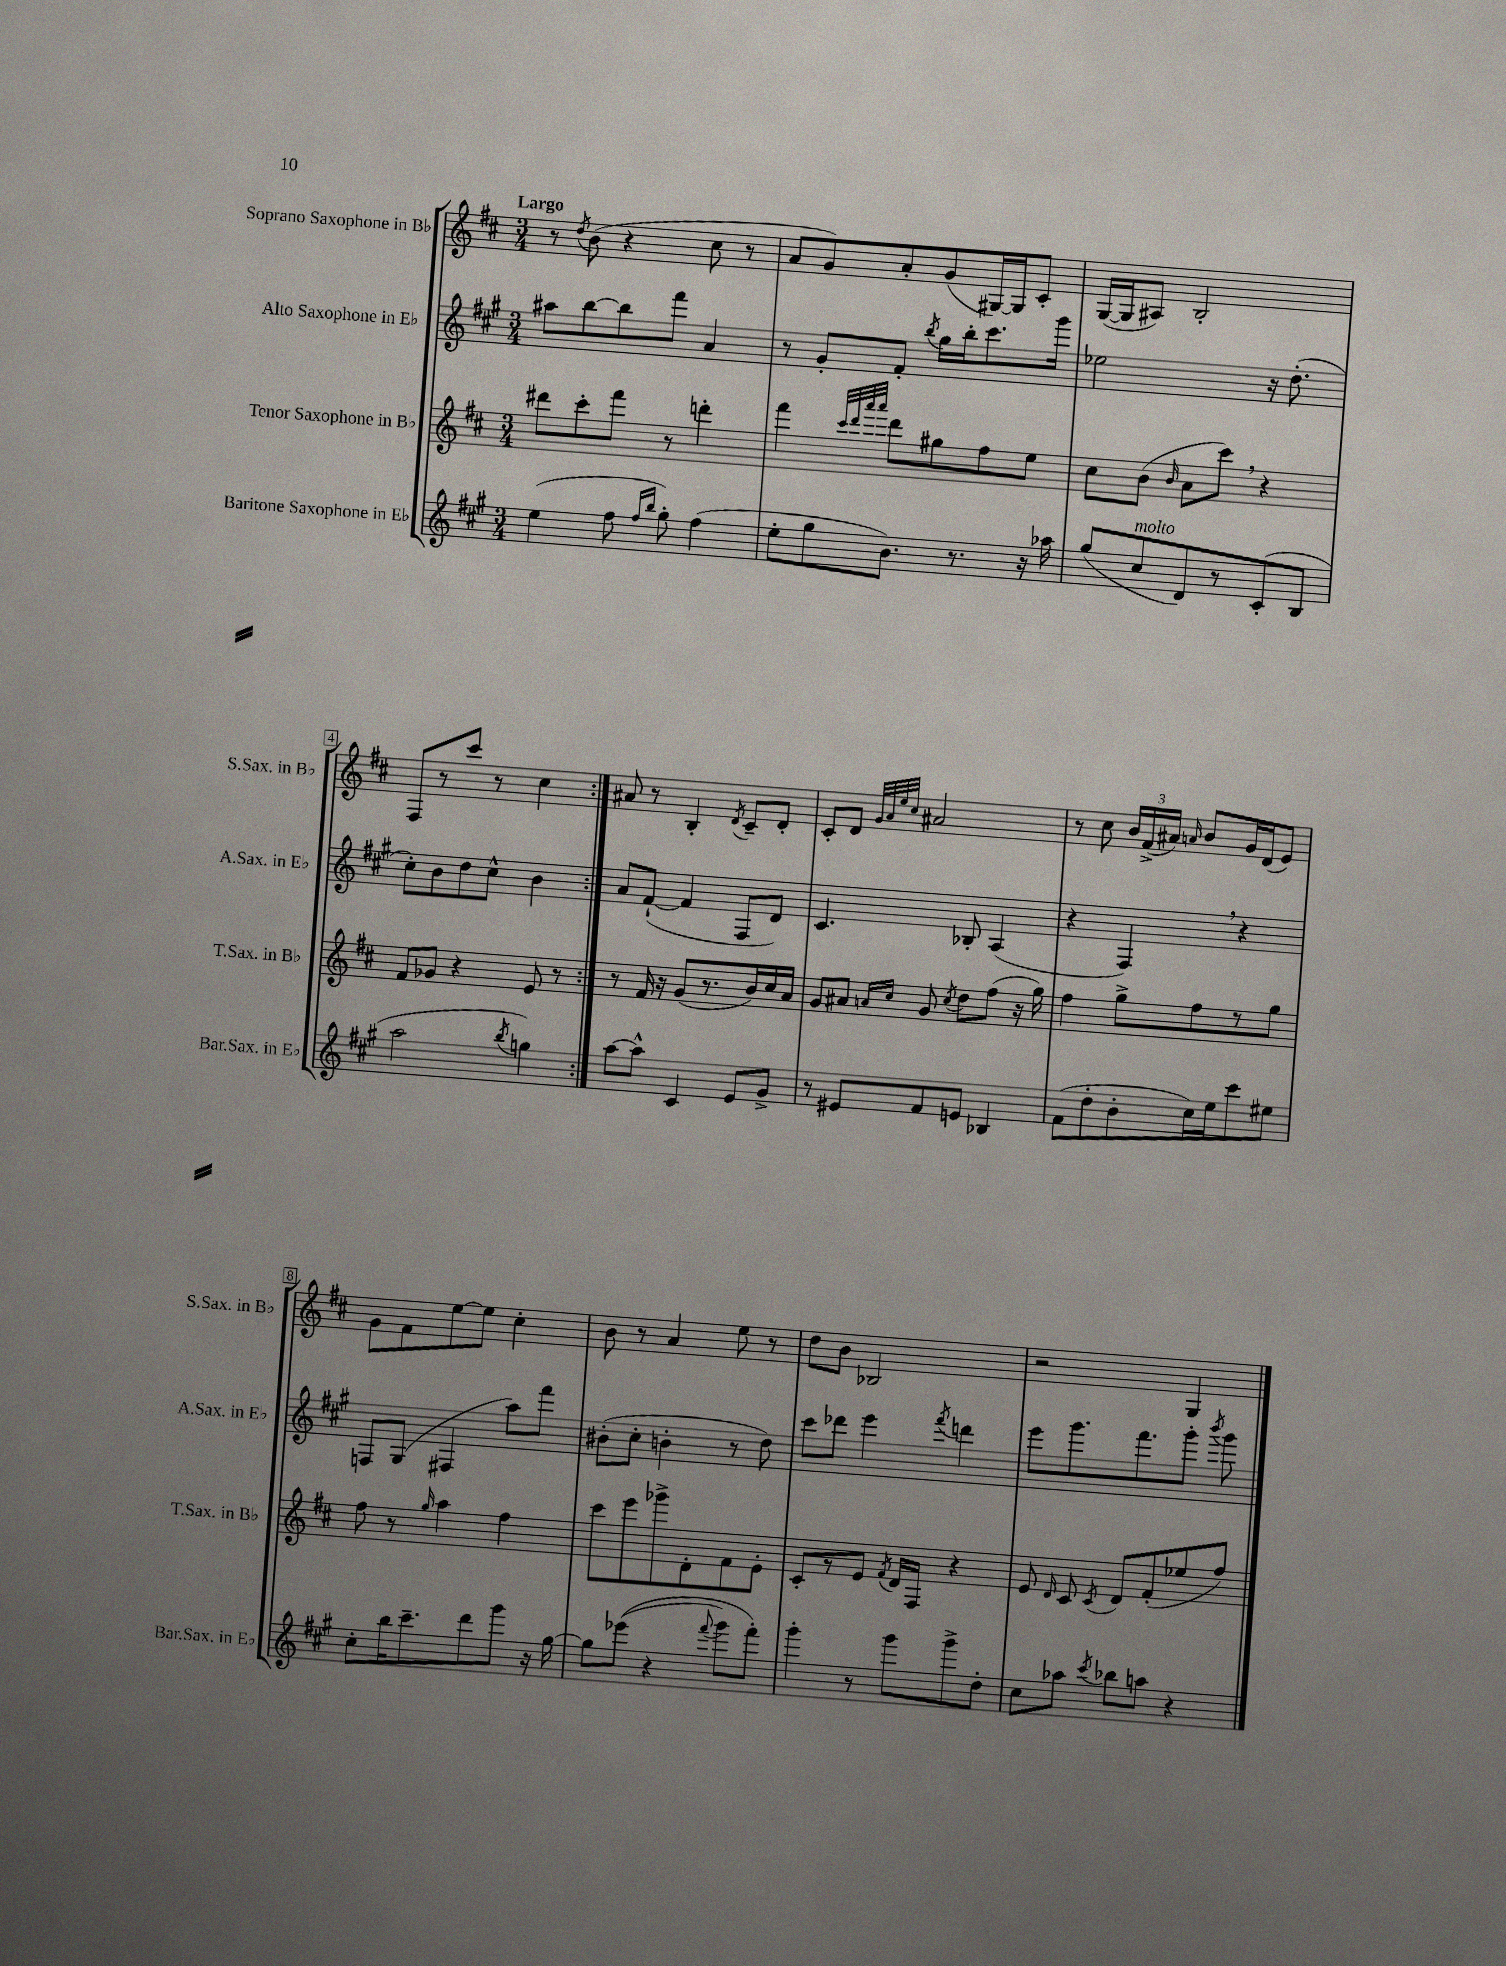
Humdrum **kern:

**kern	**kern	**kern	**kern
*staff4	*staff3	*staff2	*staff1
*clefG2	*clefG2	*clefG2	*clefG2
*k[f#c#g#]	*k[f#c#]	*k[f#c#g#]	*k[f#c#]
*M3/4	*M3/4	*M3/4	*M3/4
(4ee	8ddd#	8aa#	8r
.	.	.	8qdd
.	8ccc#'	[8bb	(8b
8ff#	8fff#	8bb]	4r
16qqff#	.	.	.
16qqbb	.	.	.
8gg#')	8r	8fff#	.
(4ff#	4ddd'	4a	8cc#
.	.	.	8r
=	=	=	=
8ee'	4fff#	8r	8a
8gg#	.	8g#'	8g)
.	32qqccc#	.	.
.	32qqddd	.	.
.	32qqaaa	.	.
.	32qqaaa	.	.
8.b)	8ddd	8f#'	8a'
.	.	8qbb	.
.	8gg#	16gg#	(8g
8.r	.	16bb'	.
.	8ff#	8.ccc#	[16G#)
.	.	.	16G#]
16r	8ee	.	8c#'
16aa-	.	16ggg#	.
=	=	=	=
(8gg#	8cc#	2ee-	([16G
.	.	.	16G]
8cc#	(8b	.	8A#)
.	16qqb	.	.
8d)	8a	.	2B'
8r	8ccc#)	.	.
(8c#'	4r	16r	.
.	.	(8.dd'	.
8B	.	.	.
=	=	=	=
2aa	8f#	8cc#')	8F#
.	8g-	8b	8r
.	4r	8dd	8ccc#
.	.	8cc#^^	8r
8qbb	.	.	.
4gg)	8e	4b	4cc#
.	8r	.	.
=:|!	=:|!	=:|!	=:|!
[8aa	8r	8a	8a#
8aa^^]	16f#	([8f#`	8r
.	16r	.	.
4c#	(8g	4f#]	4B'
.	8.r	.	.
.	.	.	8qd
8e	.	8F#	8c#~
.	16b)	.	.
8g#^	16cc#	8d)	8d'
.	16a	.	.
=	=	=	=
8r	8g	4.c#	8c#'
8e#	8a#	.	8d
.	.	.	32qqg
.	.	.	32qqa
.	16qqa	.	32qqee
.	16qqcc#	.	32qqcc#
8f#	8g	.	2a#
.	8qcc#	.	.
8e	8dd	8B-'	.
4B-	(8ff#	(4A	.
.	16r	.	.
.	16gg)	.	.
=	=	=	=
(8f#	4ff#	4r	8r
8dd'	.	.	8cc#
8b'	8gg^	4F#)	24b
.	.	.	(24f#^
.	.	.	24a#)
.	.	.	16qqa
16cc#)	8ff#	.	8b
16ee	.	.	.
8ccc#	8r	4r	16g
.	.	.	(16d
8ee#	8gg	.	8e)
=	=	=	=
8cc#'	8ff#	8F	8g
16bb	8r	(8G#	8f#
8.ccc#~	.	.	.
.	16qqgg	.	.
.	4aa	4F#	[8ee
8ddd	.	.	8ee]
8ggg#	4ff#	8aa)	4cc#'
16r	.	8fff#	.
[16gg#	.	.	.
=	=	=	=
8gg#]	8ccc#	(8b#'	8b
&((8eee-	8eee	8cc#'	8r
4r	8ggg-^	4b'	4a
.	8d'	.	.
8qqfff#	.	.	.
8ggg#)	8f#	8r	8ee
8fff#'&)	8e'	8dd)	8r
=	=	=	=
4ggg#'	8c#'	8ccc#	8dd
.	8r	8ddd-	8b
8r	8e	4eee	2B-
.	8qf#	.	.
8ggg#	16d	.	.
.	16F#	.	.
.	.	8qfff#	.
8ggg#^	4r	4ddd	.
8dd'	.	.	.
=	=	=	=
8cc#	8e	8eee	2r
.	16qqd	.	.
8aa-	8c#	8.ggg#	.
8qccc#	8qc#	.	.
8bb-	8d	.	.
.	.	8.fff#	.
8aa	(8f#'	.	.
4r	8ee-	8ggg#'	4G
.	.	8qbbb	.
.	8ff#)	8ggg#	.
==	==	==	==
*-	*-	*-	*-
